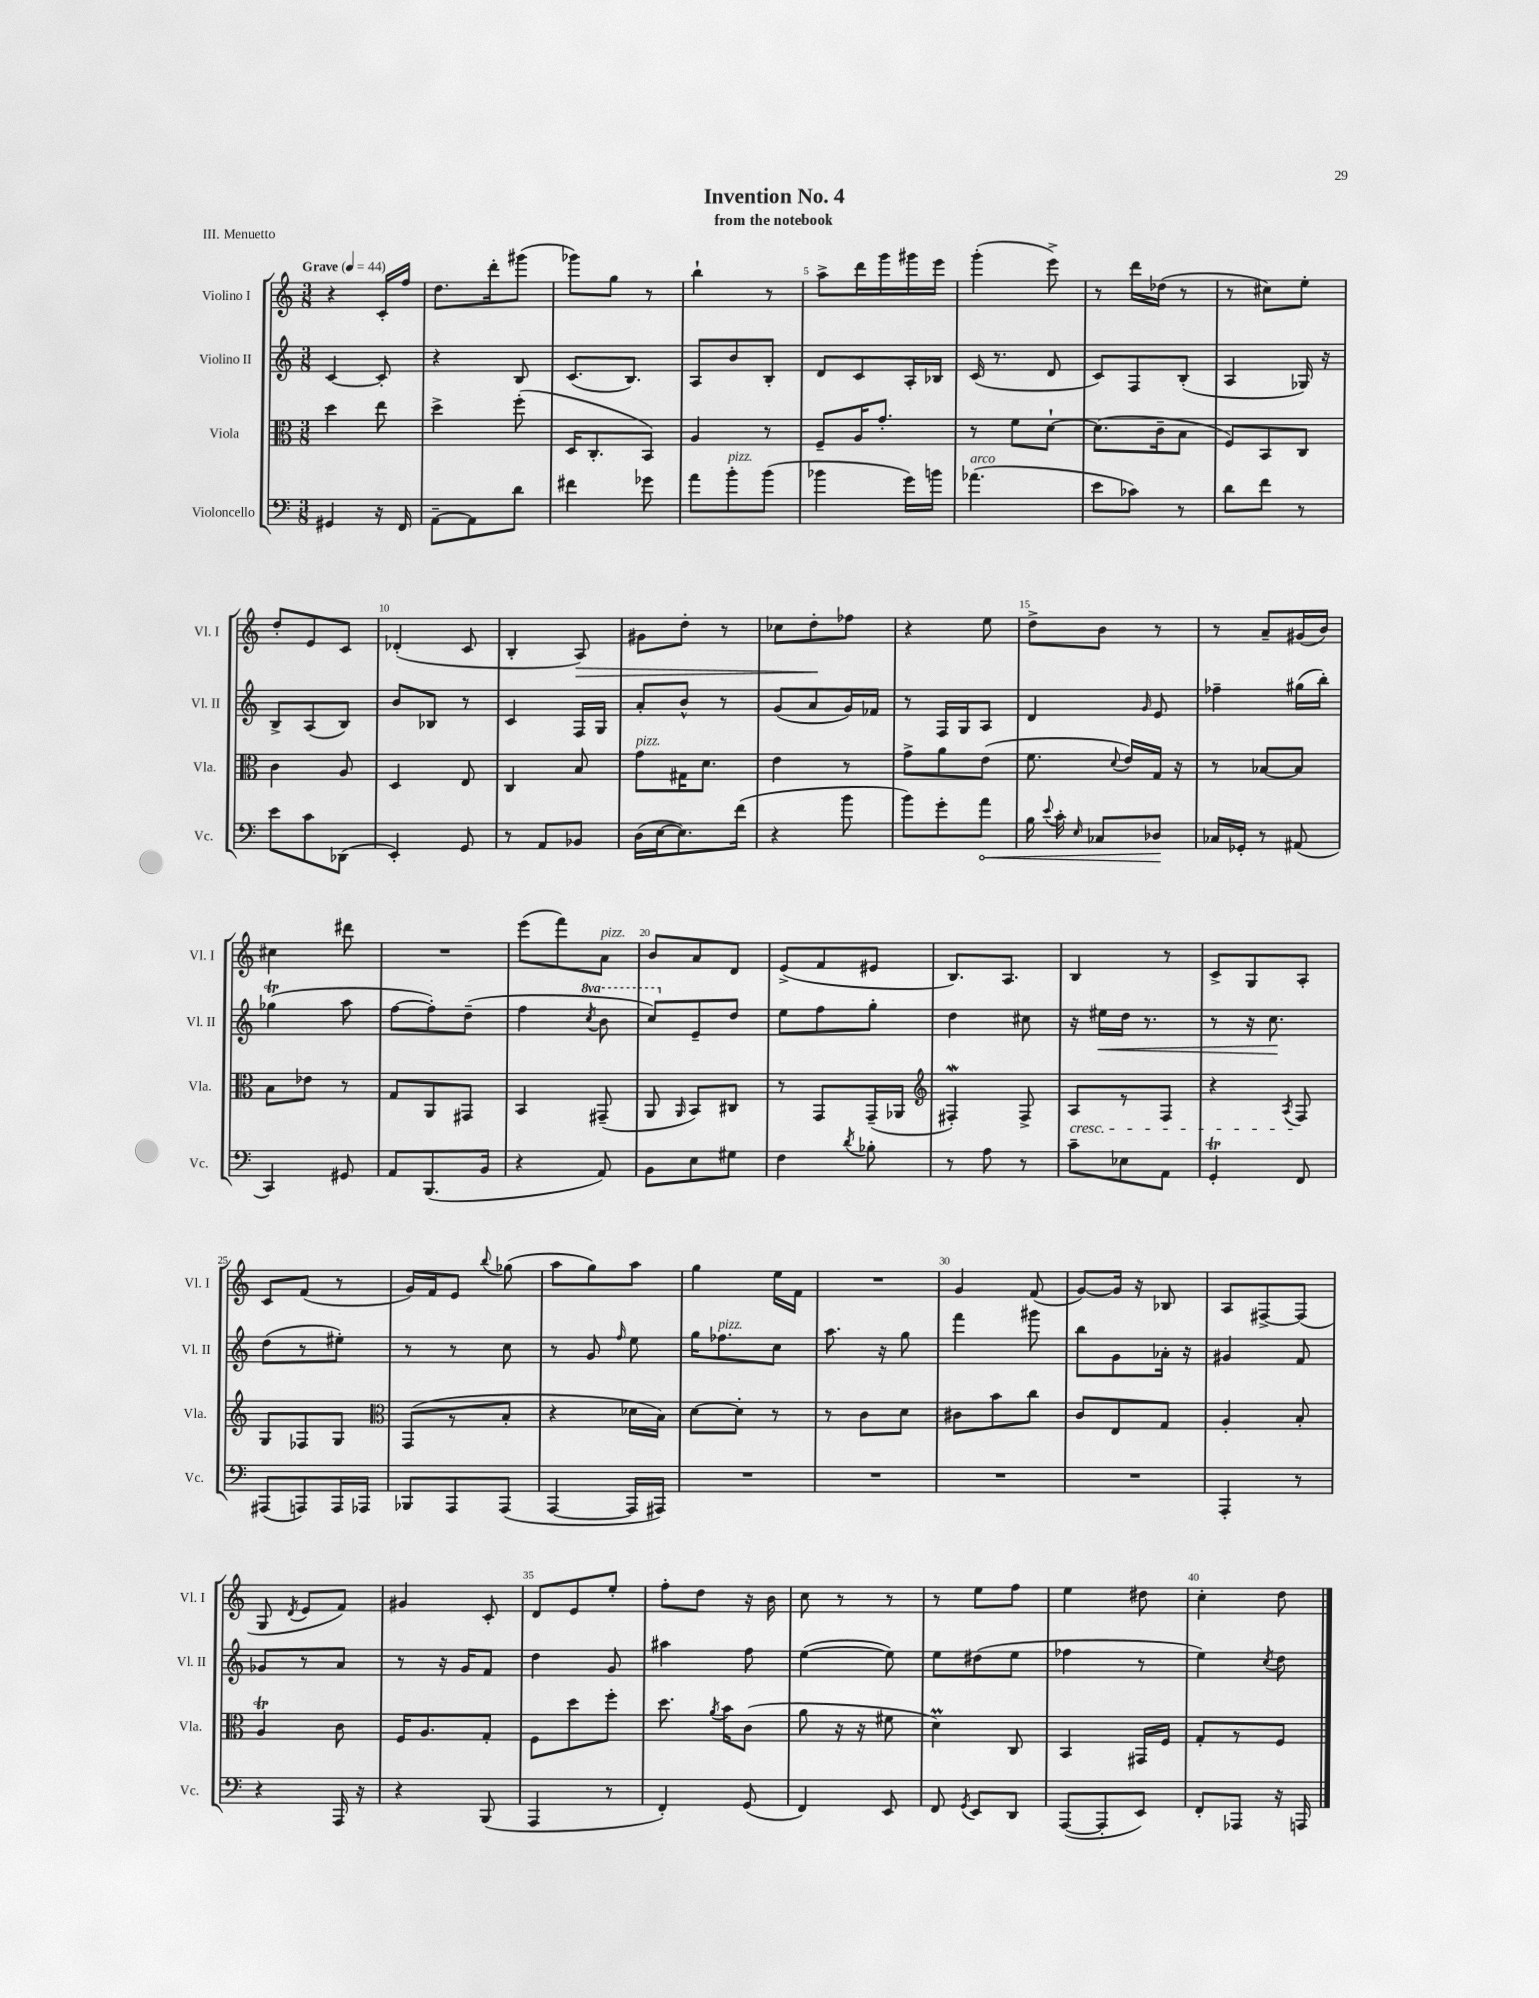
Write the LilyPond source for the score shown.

\header { title = "Invention No. 4" subtitle = "from the notebook" piece = "III. Menuetto" }
<<
\new StaffGroup <<
\new Staff = "s0" \with { instrumentName = "Violino I" shortInstrumentName = "Vl. I" } {
    \clef treble \key c \major \numericTimeSignature \time 3/8 \tempo "Grave" 4 = 44
    \autoBeamOff r4 c'16[-. f''16] |
    d''8.[ d'''16-. gis'''8]( |
    ges'''8[) g''8] r8 |
    b''4-! r8 |
    a''8[-> d'''16 g'''16 gis'''16 e'''16] |
    g'''4-.( e'''8->) |
    r8 d'''16[ des''16]( r8 |
    r8 cis''8[) e''8]-. |
    d''8[-. e'8 c'8] |
    des'4-.( c'8 |
    b4-. a8\>) |
    gis'8[ d''8]-. r8 |
    ces''8[ d''8-.\! fes''8] |
    r4 e''8 |
    d''8[-> b'8] r8 |
    r8 a'8[-- gis'16( b'16]) |
    cis''4 dis'''8 |
    R4. |
    e'''8[( f'''8) a'8]^\markup { \italic "pizz." } |
    b'8[ a'8 d'8] |
    e'8[->( f'8 eis'8] |
    b8.[) a8.] |
    b4 r8 |
    c'8[-> g8 a8]-. |
    c'8[ f'8]( r8 |
    g'16[) f'16 e'8] \appoggiatura { b''8 } ges''8( |
    a''8[ g''8) a''8] |
    g''4 e''16[ f'16] |
    R4. |
    g'4 f'8( |
    g'8[~) g'16] r16 bes8 |
    a8[ fis8~-> fis8]( |
    g8 \acciaccatura { d'8 } e'8[ f'8]) |
    gis'4 c'8-. |
    d'8[ e'8 e''8]-. |
    f''8[-. d''8] r16 b'16 |
    c''8 r8 r8 |
    r8 e''8[ f''8] |
    e''4 dis''8 |
    c''4-. d''8 \bar "|." |
}
\new Staff = "s1" \with { instrumentName = "Violino II" shortInstrumentName = "Vl. II" } {
    \clef treble \key c \major \numericTimeSignature \time 3/8 \set Staff.ottavationMarkups = #ottavation-simple-ordinals
    \autoBeamOff c'4~ c'8-. |
    r4 b8 |
    c'8.[( b8.]) |
    a8[ b'8 b8]-. |
    d'8[ c'8 a16-. bes16] |
    c'16( r8. d'8 |
    c'8[) f8 b8]-.( |
    a4 ges16) r16 |
    b8[-> a8( b8]) |
    b'8[ bes8] r8 |
    c'4 f16[ g16] |
    a'8[-. b'8]-^ r8 |
    g'8[( a'8 g'16) fes'16] |
    r8 f16[ g16 a8] |
    d'4 \grace { g'16 } e'8 |
    fes''4-- gis''16[( b''16]-.) |
    ges''4\trill( a''8 |
    f''8[~ f''8-.) d''8]--( |
    f''4 \ottava #1 \acciaccatura { c'''8 } b''8 |
    c'''8[) \ottava #0 e'8-- d''8] |
    e''8[ f''8 g''8]-. |
    d''4 cis''8 |
    r16 eis''16[\< d''16] r8. |
    r8 r16 c''8.\! |
    d''8[( r8 eis''8]-.) |
    r8 r8 c''8 |
    r8 g'8 \grace { f''16 } e''8 |
    g''16[ fes''8.^\markup { \italic "pizz." } c''8] |
    a''8. r16 g''8 |
    f'''4 gis'''8 |
    b''8[ g'8 aes'16]-. r16 |
    gis'4 f'8 |
    ges'8[ r8 a'8] |
    r8 r16 g'16[ f'8] |
    d''4 g'8 |
    ais''4 f''8 |
    e''4~( e''8) |
    e''8[ dis''8( e''8] |
    fes''4 r8 |
    e''4) \acciaccatura { c''8 } d''8 \bar "|." |
}
\new Staff = "s2" \with { instrumentName = "Viola" shortInstrumentName = "Vla." } {
    \clef alto \key c \major \numericTimeSignature \time 3/8
    \autoBeamOff d''4 e''8 |
    d''4-> f''8-.( |
    d16[ c8.-. b,8]) |
    a4 r8 |
    f8[-- a16 g'8.]-. |
    r8 f'8[ d'8]~-! |
    d'8.[( c'16-- b8] |
    f8[) b,8 c8] |
    c'4 a8 |
    d4 e8 |
    c4 b8 |
    g'8[^\markup { \italic "pizz." } gis16 d'8.] |
    e'4 r8 |
    g'8[-> a'8 e'8]( |
    f'8. \appoggiatura { d'8 } e'16[) g16] r16 |
    r8 bes8[~ bes8] |
    b8[ ees'8] r8 |
    g8[ a,8 gis,8] |
    b,4 gis,8--( |
    a,8 \grace { a,16 } b,8[) cis8] |
    r8 g,8[ g,16--( aes,16] |
    \clef treble fis4-.\mordent) fis8-> |
    a8[\cresc r8 f8] |
    r4 \acciaccatura { a8 } f8\! |
    g8[ fes8 g8] |
    \clef alto g,8[( r8 b8]-. |
    r4 des'16[ b16]) |
    d'8[~ d'8]-. r8 |
    r8 c'8[ d'8] |
    cis'8[ b'8 c''8] |
    c'8[ e8 g8] |
    a4-. b8-. |
    a4\trill c'8 |
    f16[ a8. g8]-. |
    f8[ d''8 f''8]-. |
    d''8. \acciaccatura { a'8 } b'16[ c'8]( |
    a'8 r16 r16 fis'8 |
    d'4\prall) c8 |
    b,4 gis,16[ f16] |
    g8[-. r8 f8] \bar "|." |
}
\new Staff = "s3" \with { instrumentName = "Violoncello" shortInstrumentName = "Vc." } {
    \clef bass \key c \major \numericTimeSignature \time 3/8
    \autoBeamOff gis,4 r16 f,16 |
    a,8[~-- a,8 d'8] |
    fis'4 ges'8 |
    a'8[ b'8-.^\markup { \italic "pizz." } b'8]( |
    bes'4 g'16[) b'16] |
    aes'4.^\markup { \italic "arco" }( |
    e'8[ ces'8]) r8 |
    d'8[ f'8] r8 |
    e'8[ c'8 des,8]( |
    e,4-.) g,8 |
    r8 a,8[ bes,8] |
    d16[( e16~ e8.) f'16]( |
    r4 b'8 |
    b'8[) g'8-. \once \override Hairpin.circled-tip = ##t a'8]\< |
    b16 \appoggiatura { e'8 } c'16-. \grace { e16 } ces8[ des8]\! |
    ces16[ ges,16]-. r8 ais,8( |
    c,4) gis,8 |
    a,8[ b,,8.( b,16] |
    r4 a,8) |
    b,8[ e8 gis8] |
    f4 \acciaccatura { d'8 } bes8-. |
    r8 a8 r8 |
    c'8[-- ees8 a,8] |
    g,4-.\trill f,8 |
    ais,,8[( a,,8) a,,16 aes,,16] |
    bes,,8[ a,,8 a,,8]( |
    a,,4~ a,,16[ ais,,16]) |
    R4. |
    R4. |
    R4. |
    R4. |
    a,,4-. r8 |
    r4 a,,16 r16 |
    r4 b,,8( |
    a,,4 r8 |
    f,4-.) g,8( |
    f,4) e,8 |
    f,8 \acciaccatura { g,8 } e,8[ d,8] |
    a,,8[~( a,,8-. e,8]) |
    f,8[-. aes,,8] r16 a,,16 \bar "|." |
}
>>
>>
\layout { \context { \Score \override BarNumber.break-visibility = ##(#f #t #t) barNumberVisibility = #(every-nth-bar-number-visible 5) } }
